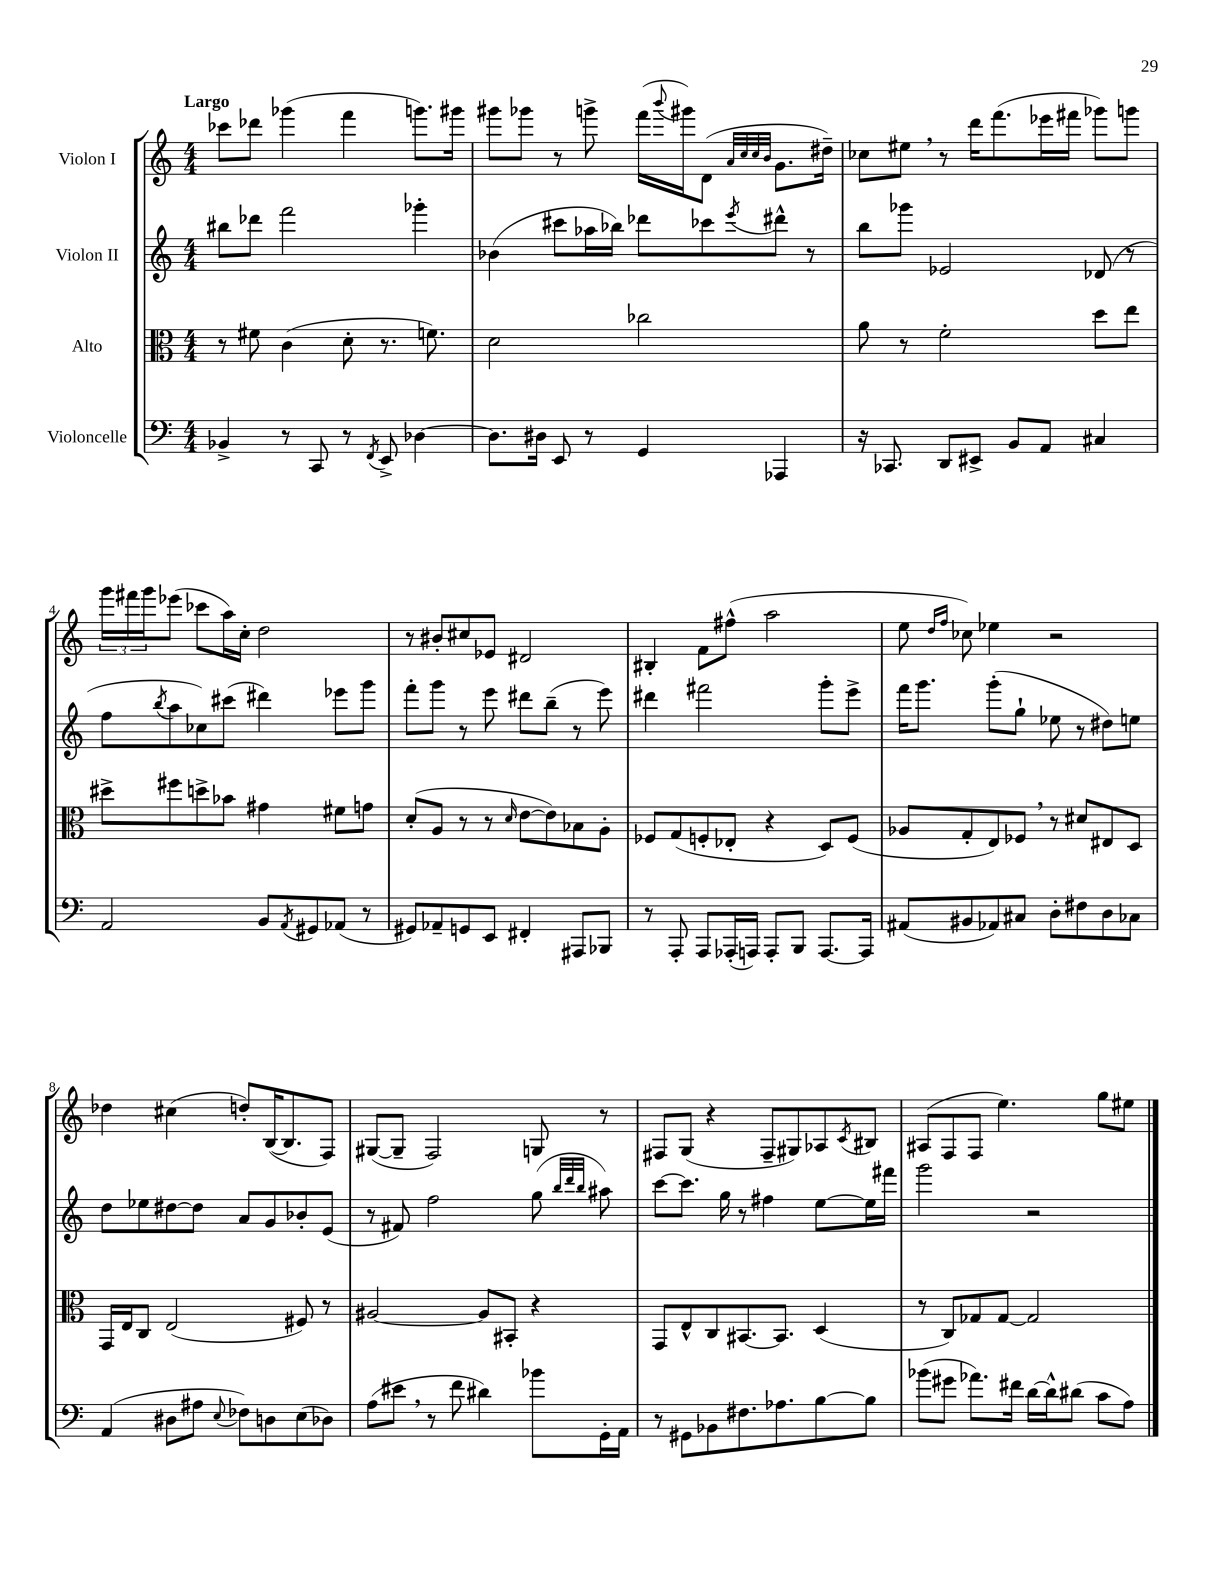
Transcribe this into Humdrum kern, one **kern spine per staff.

**kern	**kern	**kern	**kern
*part4	*part3	*part2	*part1
*staff4	*staff3	*staff2	*staff1
*I"Violoncelle	*I"Alto	*I"Violon II	*I"Violon I
*clefF4	*clefC3	*clefG2	*clefG2
*k[]	*k[]	*k[]	*k[]
*M4/4	*M4/4	*M4/4	*M4/4
=1	=1	=1	=1
!	!	!	!LO:TX:a:B:t=Largo
4BB-X^/	8r	8bb#X\L	8ccc-X\L
.	8f#X\	8ddd-X\J	8ddd-X\J
8r	(4c\	2fff\	(4ggg-X\
8CC/	.	.	.
8r	8d'\	.	4fff\
8qFF/	.	.	.
8EE^/	8.r	.	.
[4D-X\	.	4ggg-X'\	8.gggn\L)
.	8.fn\)	.	.
.	.	.	16ggg#X\Jk
=2	=2	=2	=2
8.D-\L]	2d\	(4b-X\	8ggg#X\L
.	.	.	8ggg-X\J
16D#X\Jk	.	.	.
8EE/	.	8ccc#X\L	8r
8r	.	16aa-X\L	8gggn^\
.	.	16bb-X\JJ)	.
4GG/	2cc-X\	8ddd-X\L	(16fff\LL
.	.	.	8qqbbb/
.	.	.	16ggg#X\J)
.	.	8ccc-X\	(8d\J
.	.	.	32qqa/LLL
.	.	.	32qqcc/
.	.	.	32qqcc/
.	.	8qeee/	32qqb/JJJ
4AAA-X/	.	8ddd#X^^\J	8.g\L
.	.	8r	.
.	.	.	16dd#X~\Jk)
=3	=3	=3	=3
16r	8a\	8bb\L	8cc-X\L
8.CC-X/	.	.	.
.	8r	8ggg-X\J	8ee#X,\J
8DD/L	2f'\	2e-X/	8r
8EE#X^/J	.	.	16ddd\KL
.	.	.	(8.fff\
8BB/L	.	.	.
8AA/J	.	.	16eee-X\L
.	.	.	16fff#X\JJ
4C#X/	8dd\L	(8d-X/	8ggg-X\L)
.	8ee\J	8r	8gggn\J
!!LO:LB:g=z
=4	=4	=4	=4
2AA/	8dd#X^\L	8ff\L	24ggg\LL
.	.	.	24fff#X\
.	.	.	24ggg\J
.	.	8qbb/	.
.	8ff#X\	8aa\	(8eee-X\J
.	8ddn^\	8cc-X\)	8ccc-X\L
.	8b-X\J	(8ccc#X\J	16aa\L)
.	.	.	16cc'\JJ
8BB/L	4g#X\	4ddd#X\)	2dd\
8qAA/	.	.	.
8GG#X/	.	.	.
(8AA-X/J	8f#X\L	8eee-X\L	.
8r	8gn\J	8ggg\J	.
=5	=5	=5	=5
8GG#X/L)	(8d'/L	8fff'\L	8r
8AA-X~/	8A/J	8ggg\J	8b#X'/L
8GGn/	8r	8r	8cc#X/
8EE/J	8r	8eee\	8e-X/J
.	16qqd/	.	.
4FF#X'/	[8e\L	8ddd#X\L	2d#X/
.	8e\])	(8bb~\J	.
8AAA#X/L	8B-X\	8r	.
8BBB-X/J	8A'\J	8eee\)	.
=6	=6	=6	=6
8r	8F-X/L	4ddd#X\	4B#X'/
8AAA'/	(8G/	.	.
8AAA/L	8Fn'/	2fff#X\	8f\L
(16AAA-X'/L	8E-X'/J	.	(8ff#X^^\J
16AAAn/JJ)	.	.	.
8AAA'/L	4r	.	2aa\
8BBB/J	.	.	.
[8.AAA/L	8D/L)	8ggg'\L	.
.	(8F/J	8eee^\J	.
16AAA/Jk]	.	.	.
=7	=7	=7	=7
(8AA#X/L	8A-X/L	16fff\KL	8ee\
.	.	8.ggg\J	.
.	.	.	16qqdd/LL
.	.	.	16qqff/JJ
8BB#X/	8G'/	.	8cc-X\)
8AA-X/)	8E/)	(8ggg'\L	4ee-X\
8C#X/J	8F-X,/J	8gg`\J	.
8D'\L	8r	8ee-X\	2r
8F#X\	8d#X/L	8r	.
8D\	8E#X/	8dd#X\L)	.
8C-X\J	8D/J	8een\J	.
!!LO:LB:g=z
=8	=8	=8	=8
(4AA/	16GG/LL	8dd\L	4dd-X\
.	16E/J	.	.
.	8C/J	8ee-X\	.
8D#X\L	(2E/	[8dd#X\	(4cc#X\
8A#X\J	.	8dd#\J]	.
8qqE/	.	.	.
8F-X\L)	.	8a/L	8ddn'/L)
8Dn\	.	8g/	([16B/K
.	.	.	8.B/]
(8E\	8F#X/)	8b-X'/	.
8D-X\J)	8r	(8e/J	8F/J)
=9	=9	=9	=9
(8A\L	[2A#X/	8r	([8G#X/L
8e#X,\J	.	8f#X/)	8G#~/J]
8r	.	2ff\	2F/)
8f\	.	.	.
4d#X\)	8A#/L]	.	.
.	8BB#X'/J	.	.
8b-X\L	4r	(8gg\	8Gn/
.	.	32qqbb/LLL	.
.	.	32qqddd/	.
.	.	32qqbb/JJJ	.
16GG'\L	.	8aa#X\)	8r
16AA\JJ	.	.	.
=10	=10	=10	=10
8r	8GG/L	[8ccc\L	8F#X/L
8GG#X\L	8E^^/	8.ccc\J]	(8G/J
8BB-X\	8C/	.	4r
.	.	16gg\	.
8.F#X\	[8.BB#X/	8r	.
.	.	4ff#X\	8F#~/L
8.A-X\	8.BB#/J]	.	.
.	.	.	8G#X/)
[8B\	(4D/	[8ee\L	8A-X/
.	.	.	8qc/
8B\J]	.	16ee\L]	8B#X/J
.	.	16fff#X\JJ	.
=11	=11	=11	=11
(8b-X\L	8r	2ggg\	(8A#X/L
8g#X\J	8C/L)	.	8F/
8.a-X\L)	8G-X/	.	8F/J
.	[8G-/J	.	4.ee\)
16f#X\Jk	.	.	.
[16d\LL	2G-/]	2r	.
16d^^\J]	.	.	.
(8d#X\J	.	.	.
8c\L	.	.	8gg\L
8A\J)	.	.	8ee#X\J
==	==	==	==
*-	*-	*-	*-
